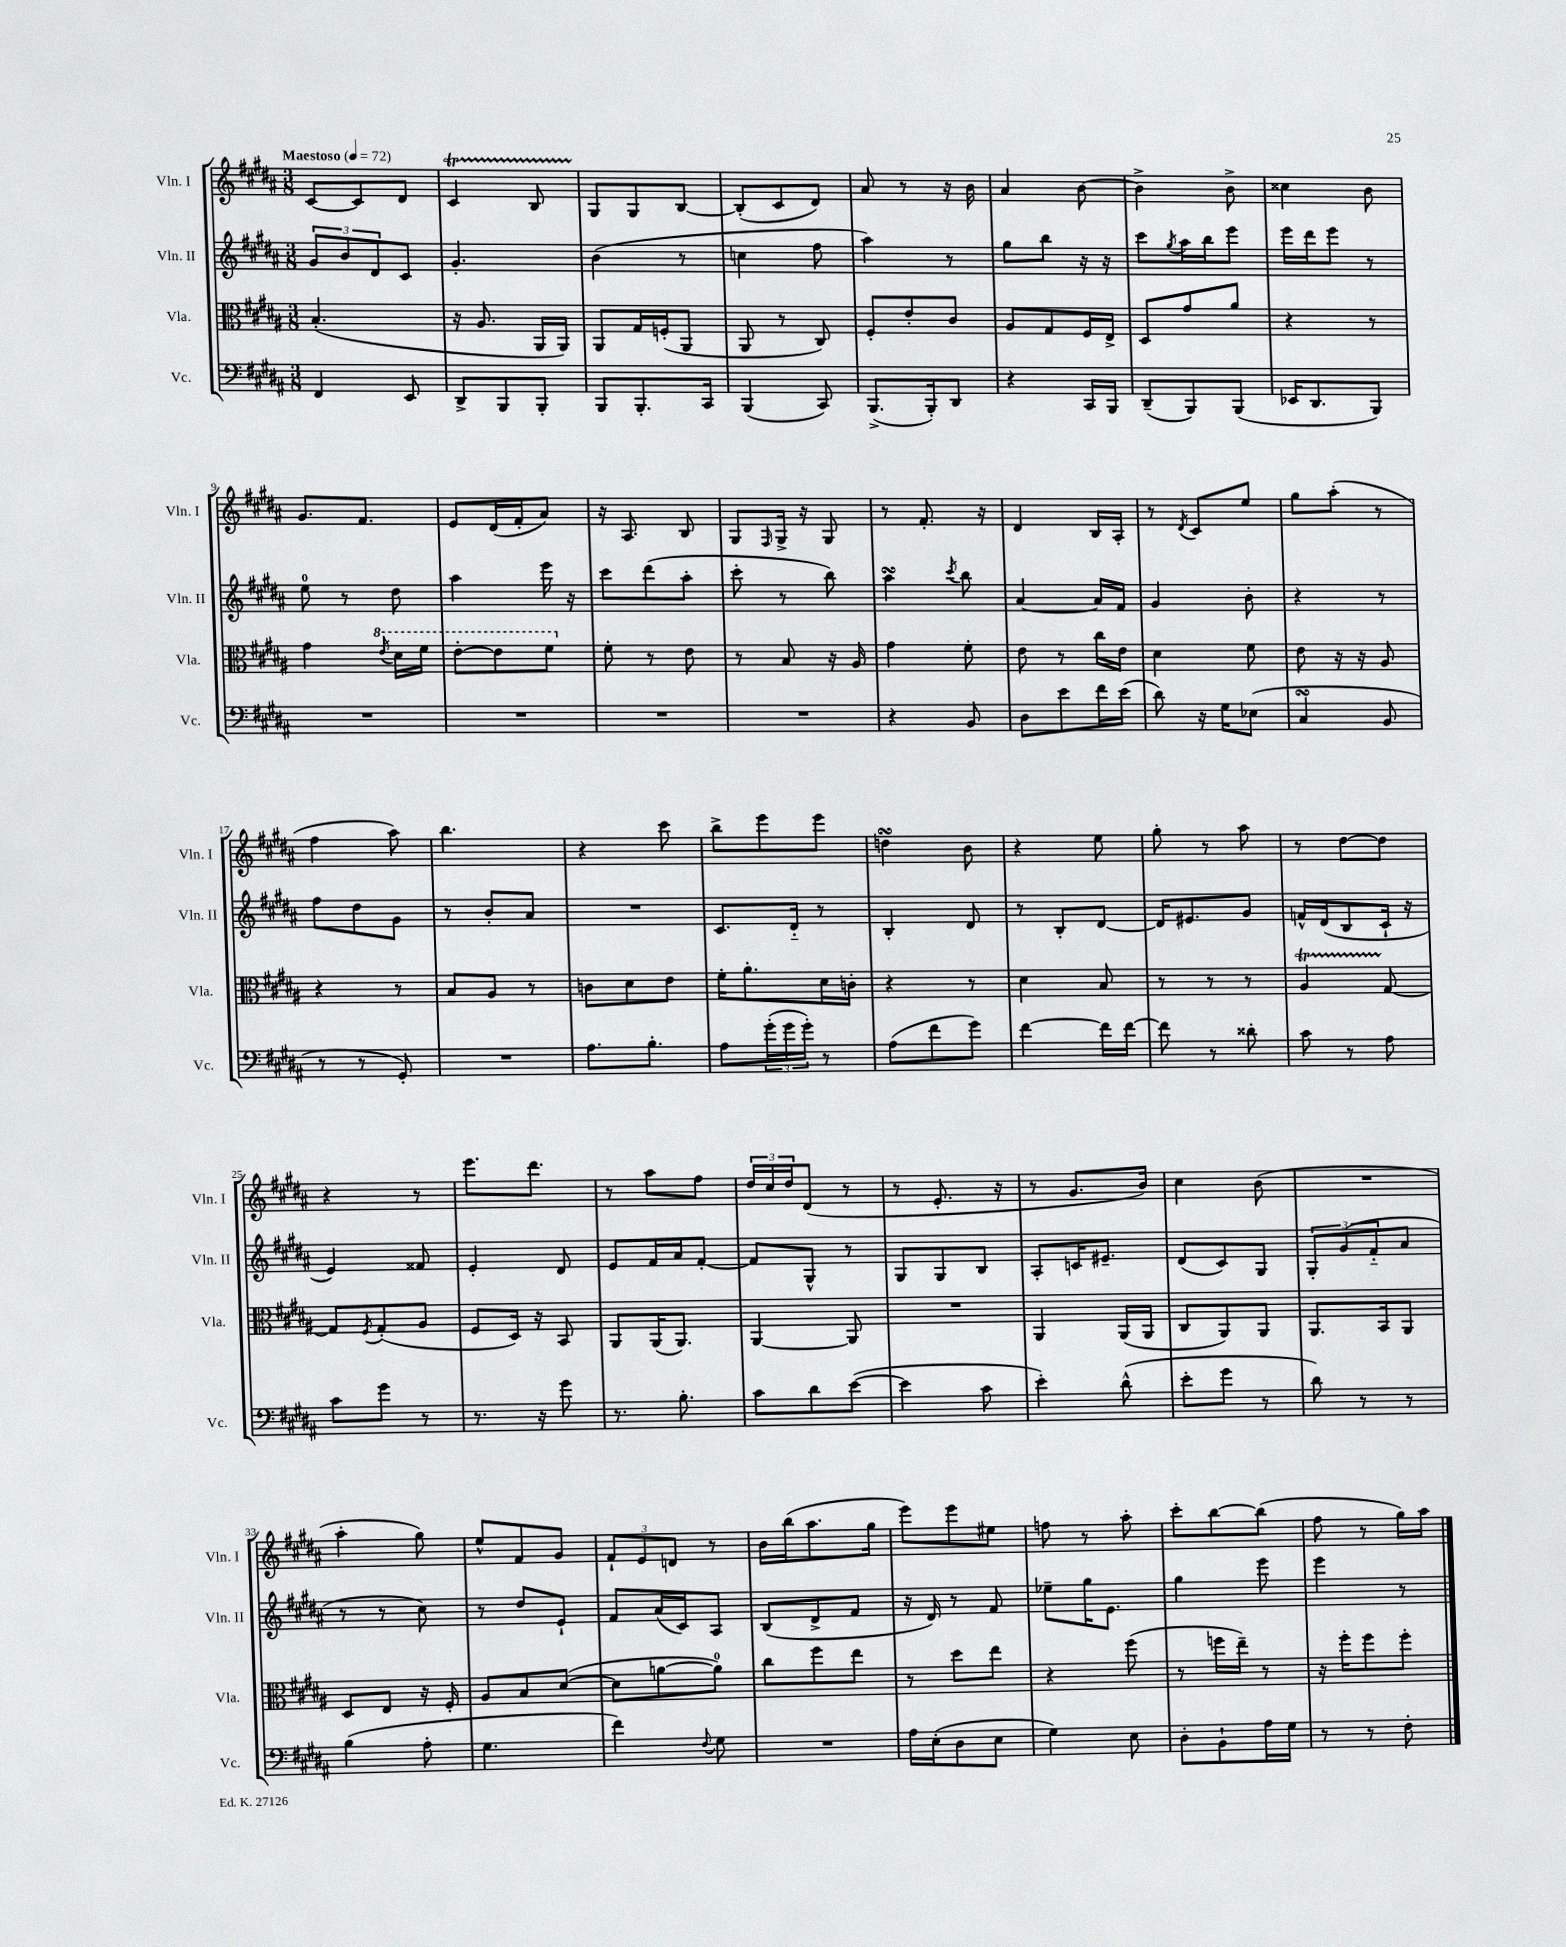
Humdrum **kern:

**kern	**kern	**kern	**kern
*staff4	*staff3	*staff2	*staff1
*clefF4	*clefC3	*clefG2	*clefG2
*k[f#c#g#d#a#]	*k[f#c#g#d#a#]	*k[f#c#g#d#a#]	*k[f#c#g#d#a#]
*M3/8	*M3/8	*M3/8	*M3/8
*MM72	*MM72	*MM72	*MM72
4FF#	(4.B'	12g#	[8c#
.	.	12b	.
.	.	.	8c#]
.	.	12d#	.
8EE	.	8c#	8d#
=	=	=	=
8DD#^	16r	4.g#'	4c#
.	8.A#	.	.
8BBB	.	.	.
8BBB'	16AA#	.	8B
.	16AA#)	.	.
=	=	=	=
8BBB	8AA#	(4b	8G#
8.BBB'	16G#	.	8G#
.	(16F'	.	.
.	8AA#	8r	[8B
16CC#	.	.	.
=	=	=	=
(4BBB	8AA#	4cc	(8B']
.	8r	.	8c#
8CC#)	8C#)	8ff#	8d#)
=	=	=	=
(8.BBB^	8F#'	4aa#)	8a#
.	8e'	.	8r
16BBB')	.	.	.
8DD#	8c#	8r	16r
.	.	.	16b
=	=	=	=
4r	8A#	8gg#	4a#
.	8G#	8bb	.
16CC#	16F#	16r	[8b
16BBB	16E^	16r	.
=	=	=	=
(8DD#~	8D#	8ccc#	4b^]
.	.	8qgg#	.
8BBB)	8g#	16aa#	.
.	.	16bb	.
(8BBB	8a#	8eee	8b^
=	=	=	=
16EE-	4r	16eee	4cc##
8.DD#	.	16ddd#	.
.	.	8eee	.
8BBB)	8r	8r	8b
=	=	=	=
4.r	4g#	8ee	8.g#
.	.	8r	.
.	.	.	8.f#
.	8qee	.	.
.	16dd#	8dd#	.
.	16ff#	.	.
=	=	=	=
4.r	[8ee'	4aa#	8e
.	8ee]	.	(16d#
.	.	.	16f#'
.	8ff#	16eee	8a#)
.	.	16r	.
=	=	=	=
4.r	8f#'	8ccc#	16r
.	.	.	8.A#
.	8r	(8ddd#	.
.	8e	8aa#'	8B
=	=	=	=
4.r	8r	8ccc#'	8G#
.	.	.	16qqF#
.	8B	8r	16G#^
.	.	.	16r
.	16r	8bb)	8G#
.	16A#	.	.
=	=	=	=
4r	4g#	4aa#	8r
.	.	.	8.f#'
.	.	8qccc#	.
8BB	8f#'	8bb	.
.	.	.	16r
=	=	=	=
8D#	8e	[4a#	4d#
8e	8r	.	.
16f#	16cc#	16a#]	16B
(16e	16e	16f#	16A#'
=	=	=	=
8d#)	4d#	4g#	8r
.	.	.	8qd#
16r	.	.	8c#
16G#	.	.	.
(8E-	8f#	8b'	8ee
=	=	=	=
4C#	8e	4r	8gg#
.	16r	.	(8aa#'
.	16r	.	.
8BB	8A#	8r	8r
=	=	=	=
8r	4r	8ff#	4ff#
8r	.	8dd#	.
8GG#')	8r	8g#	8aa#)
=	=	=	=
4.r	8B	8r	4.bb
.	8A#	8b'	.
.	8r	8a#	.
=	=	=	=
8.A#	8c	4.r	4r
.	8d#	.	.
8.B'	.	.	.
.	8e	.	8ccc#
=	=	=	=
8A#	16f#'	8.c#	8bb^
.	8.a#'	.	.
(24g#'	.	.	8eee
24g#	.	.	.
.	.	16d#'~	.
24g#')	.	.	.
8r	16d#	8r	8eee
.	16c'	.	.
=	=	=	=
(8A#	4r	4B'	4dd
8f#	.	.	.
8g#)	8r	8d#	8b
=	=	=	=
[4f#	4d#	8r	4r
.	.	8B'	.
16f#]	8B	[8d#	8ee
[16f#	.	.	.
=	=	=	=
8f#]	8r	16d#]	8gg#'
.	.	8.e#	.
8r	8r	.	8r
8d##'	8r	8g#	8aa#
=	=	=	=
8c#	4A#	16f^^	8r
.	.	(16d#	.
8r	.	8B	[8dd#
8A#	[8G#	16c#`	8dd#]
.	.	16r	.
=	=	=	=
8c#	8G#]	4e)	4r
.	8qF#	.	.
8g#	(8G#'	.	.
8r	8A#	8f##	8r
=	=	=	=
8.r	8F#	4e'	8.eee
.	16D#)	.	.
16r	16r	.	8.ddd#
8g#	8BB	8d#	.
=	=	=	=
8.r	8AA#	8e	8r
.	(16AA#	16f#	8aa#
8.B'	8.AA#)	16a#	.
.	.	[8f#'	8ff#
=	=	=	=
8c#	[4AA#	8f#]	24dd#
.	.	.	24cc#
.	.	.	24dd#
8d#	.	8G#^^	(8d#
([8e	8AA#]	8r	8r
=	=	=	=
4e]	4.r	8G#	8r
.	.	8G#	8.e'
8c#	.	8B	.
.	.	.	16r
=	=	=	=
4e')	4AA#	8A#'	8r
.	.	16c	8.g#
.	.	8.e#~	.
(8d#^^	(16AA#	.	.
.	16AA#	.	16b)
=	=	=	=
8e'	8C#	(8d#	4cc#
8g#	8AA#)	8c#)	.
8r	8AA#	8G#	(8b
=	=	=	=
8d#)	8.AA#	12G#'	4.r
.	.	(12g#	.
8r	.	.	.
.	.	12f#'~	.
.	16BB	.	.
8r	8AA#	8a#	.
=	=	=	=
(4B	8D#	8r	4aa#'
.	8E	8r	.
8A#'	16r	8cc#)	8gg#)
.	16F#'	.	.
=	=	=	=
4.G#	8A#	8r	8ee^^
.	8B	8dd#	8f#
.	([8d#	8e`	8g#
=	=	=	=
4f#)	8d#]	8f#	12f#`
.	.	.	12e
.	[8a	(16a#	.
.	.	.	12d
.	.	16c#)	.
8qqF#	.	.	.
8G#	8a])	8A#	8r
=	=	=	=
4.r	8cc#	(8B	16b
.	.	.	(16bb
.	8ff#	8d#^	8.aa#
.	8ee	8f#	.
.	.	.	16gg#
=	=	=	=
16A#	8r	16r	8eee)
(16E'	.	16d#)	.
8D#	8dd#	8r	8eee
8E	8ee	8f#	8ee#
=	=	=	=
4G#)	4r	8ee-~	8ff
.	.	16gg#	8r
.	.	8.e	.
8E	(8ff#	.	8aa#'
=	=	=	=
8D#'	8r	4gg#	8ccc#'
8BB`	16ff	.	[8bb
.	16ee~)	.	.
16A#	8r	8eee	(8bb]
16G#	.	.	.
=	=	=	=
8r	16r	4eee	8ff#
.	16ff#'	.	.
8r	8ff#	.	8r
8F#'	8ff#'	8r	16gg#)
.	.	.	16aa#
==	==	==	==
*-	*-	*-	*-
